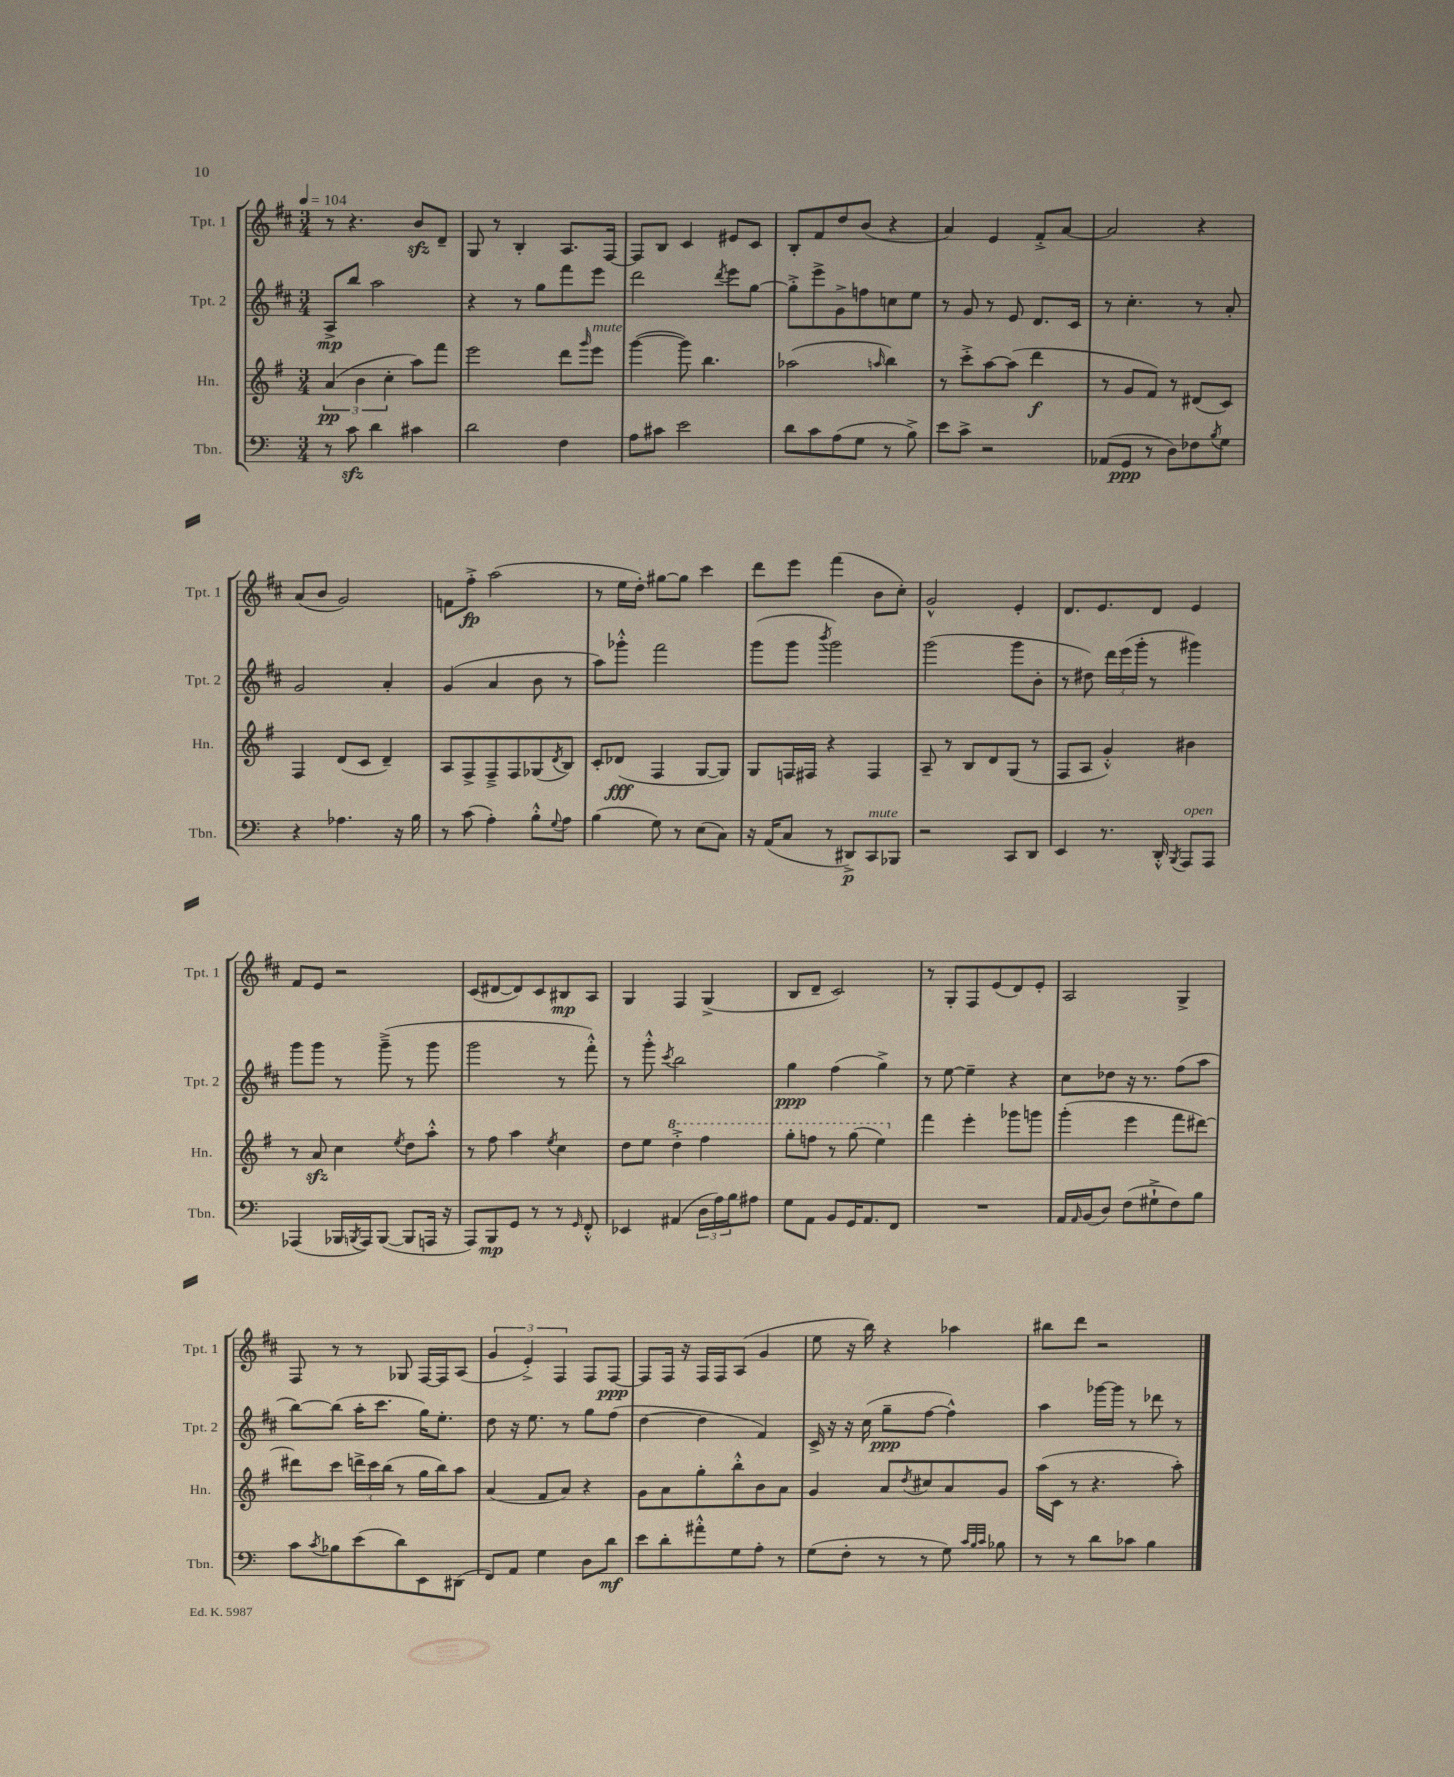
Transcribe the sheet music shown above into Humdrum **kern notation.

**kern	**kern	**kern	**kern
*staff4	*staff3	*staff2	*staff1
*clefF4	*clefG2	*clefG2	*clefG2
*k[]	*k[f#]	*k[f#c#]	*k[f#c#]
*M3/4	*M3/4	*M3/4	*M3/4
*MM104	*MM104	*MM104	*MM104
8r	(6a/	8A^/L	8r
8c\	.	8bb/J	4.r
.	6b\	.	.
4d\	.	2aa\	.
.	6cc'\	.	.
4c#\	8aa\L)	.	8b/L
.	8fff#\J	.	8d~/J
=	=	=	=
2d\	2eee\	4r	8G/
.	.	.	8r
.	.	8r	4B'/
.	.	8gg\L	.
4F\	8ddd\L	8fff#\	8.A/L
.	16qqggg/	.	.
.	8eee\J	8eee\J	.
.	.	.	[16F#/Jk
=	=	=	=
8A\L	([4ggg\	2ddd\	8F#/]L
8c#\J	.	.	8B/J
2e\	8ggg\])	.	4c#/
.	4.bb\	.	.
.	.	8qddd/	.
.	.	8eee\L	8e#/L
.	.	[8gg\J	8c#/J
=	=	=	=
8d\L	(2aa-\	8gg'^\]L	8B'/L
8c\	.	8eee^\	8f#/
(8A\	.	8g^\	8dd/
8G\J	.	8ff\	(8b/J
.	16qqaa/	.	.
8r	4bb\)	8cc\	4r
8B^\)	.	8ee\J	.
=	=	=	=
8e\L	8r	8r	4a/)
8c^\J	8ccc'^\L	8g/	.
2r	[8aa\	8r	4e/
.	(8aa\]J	8e/	.
.	4ddd\	8.d/L	8f#'^/L
.	.	.	[8a/J
.	.	16c#/Jk	.
=	=	=	=
(8AA-/L	8r	8r	2a/]
8GG/J	8g/L	4.cc#'\	.
8r	8f#/J)	.	.
8D\L)	8r	.	.
8F-\	(8d#/L	8r	4r
8qB/	.	.	.
8G\J	8c/J)	8a'/	.
=	=	=	=
4r	4F#/	2g/	(8a/L
.	.	.	8b/J
4.A-\	(8d/L	.	2g/)
.	8c/J	.	.
.	4d~/)	4a'/	.
16r	.	.	.
16B\	.	.	.
=	=	=	=
8r	8A/L	(4g/	8f\L
(8c\	8F#^/	.	8ff#'^\J
4A'\)	8F#~^/	4a/	(2aa\
.	8F#/	.	.
8B'^^\L	(8G-/	8b\	.
8qqG/	8qd/	.	.
8A\J	8B/J)	8r	.
=	=	=	=
(4B\	8c'/L	8aa\L)	8r
.	(8d-/J	8ggg-'^^\J	16ee\LL
.	.	.	16dd'\JJ)
8G\)	4F#/	2fff#\	[8gg#\L
8r	.	.	8gg#\]J
(8E\L	[8G/L	.	4ccc#\
8C\J)	8G/]J)	.	.
=	=	=	=
16r	8G/L	(8ggg\L	8ddd\L
(16AA/LK	.	.	.
8C/J	16F/L	8ggg\J	8eee\J
.	16F#/JJ	.	.
.	.	8qbbb/	.
8r	4r	2ggg\)	(4fff#\
8DD#^/L)	.	.	.
8CC/	4F#/	.	8b\L
8BBB-/J	.	.	8cc#'\J)
=	=	=	=
2r	8A~/	(2ggg\	2g^^/
.	8r	.	.
.	8B/L	.	.
.	8d/	.	.
8CC/L	(8G/J	8ggg\L	4e'/
8DD/J	8r	8b'\J	.
=	=	=	=
4EE/	8F#/L	8r	8.d/L
.	8A/J	8dd#\)	.
.	.	.	8.e/
8.r	4g'^^/)	24ddd\LL	.
.	.	(24eee\	.
.	.	24ggg'\JJ	.
.	.	8r	8d/J
16DD'^^/	.	.	.
8qBBB/	.	.	.
8AAA/L	4b#\	4ggg#\)	4e/
8AAA/J	.	.	.
=	=	=	=
(4AAA-/	8r	8ggg\L	8f#/L
.	8a/	8ggg\J	8e/J
16BBB-/LL	4cc\	8r	2r
8qBBB/	.	.	.
16AAA-/J)	.	.	.
([8BBB/J	.	(8ggg~^\	.
.	8qee/	.	.
8BBB/]L	8dd\L	8r	.
16AAA/Jk	8aa'^^\J	8ggg\	.
16r	.	.	.
=	=	=	=
8AAA/L)	8r	2ggg\	(8c#/L
8BBB/	8ff#\	.	[8d#/
8GG/J	4aa\	.	8d#/])
8r	.	.	8c#/
.	8qee/	.	.
8r	4cc\	8r	8B#/
16qqGG/	.	.	.
8FF'^^/	.	8fff#'^^\)	8A/J
=	=	=	=
4EE-/	8dd\L	8r	4G/
.	8ee\J	8ggg'^^\	.
.	.	8qccc#/	.
(4AA#/	4ddd'^\	2bb\	4F#/
24D\LL	4fff#\	.	(4G^/
24A\)	.	.	.
24B\J	.	.	.
8A#\J	.	.	.
=	=	=	=
8G\L	8ggg'\L	4gg\	8B/L
8AA\J	8fff\J	.	8d~/J
8BB/L	8r	(4ff#\	2c#/)
16GG/K	(8ggg\	.	.
8.AA/	.	.	.
.	4eee\)	4gg^\)	.
8FF/J	.	.	.
=	=	=	=
2.r	4fff#\	8r	8r
.	.	[8ee\	8G'/L
.	4eee'\	4ee~\]	8F#/
.	.	.	(8e/
.	8ggg-\L	4r	8d/)
.	8ggg\J	.	8e'/J
=	=	=	=
16AA/LL	(4ggg'\	8cc#\L	2A/
16qqAA/	.	.	.
(16BB/J	.	.	.
8D/J)	.	8dd-\J	.
(8F\L	4eee\	16r	.
.	.	8.r	.
8G#`^\	.	.	.
8F\)	8fff#\L	(8ff#\L	4G^/
8B\J	[8ddd#\J)	8aa\J	.
=	=	=	=
8c\L	8ddd#\]L	[8bb\L)	8F#/
8qc/	.	.	.
8B-\	8ccc\J	(8bb\]J	8r
(8e\	24ddd^\LL	16aa'\LK	8r
.	24ccc\	.	.
.	.	8.ccc#\J	.
.	(24bb\JJ	.	.
8d\)	8r	.	8G-/
8EE\	16gg\LL	16gg\LK)	[16F#/LL
.	16bb\J)	8.ee'\J	16F#/]J
(8DD#\J	8aa\J	.	(8A/J
=	=	=	=
8FF/L)	(4a/	8dd\	6g/
8AA/J	.	16r	.
.	.	.	6e'^/)
.	.	8.ee\	.
4G\	8f#/L	.	.
.	.	.	6F#/
.	8a/J)	8r	.
8D\L	4r	8gg\L	8F#/L
8d\J	.	(8ff#\J	[8F#/J
=	=	=	=
8e\L	8g\L	[4dd\	8F#/]L
8d'\	8a\	.	16F#/Jk
.	.	.	16r
8a#'^^\	8gg'\	4dd\]	16F#/LL
.	.	.	16F#/J
8G\	8bb'^^\	.	(8A/J
8A'\J	8b\	4f#/)	4g/
8r	8a\J	.	.
=	=	=	=
(8G\L	4g/	16c#^/	8ee\
.	.	16r	.
8F'\J	.	16r	16r
.	.	(16cc#\	16bb\)
8r	8a/L	8gg~\L	4r
.	8qdd/	.	.
8r	8cc#/	[8ff#\J	.
8G\)	8a/	4ff#^^\])	4aa-\
32qqc/LLL	.	.	.
32qqB/	.	.	.
32qqc/JJJ	.	.	.
8B-\	8g/J	.	.
=	=	=	=
8r	(16aa\LL	4aa\	8bb#\L
.	16c\JJ	.	.
8r	8r	.	8ddd\J
8d\L	4.r	[16ggg-\LL	2r
.	.	16ggg-\]JJ	.
8c-\J	.	8r	.
4B\	.	8ddd-\	.
.	8aa'\)	8r	.
==	==	==	==
*-	*-	*-	*-
